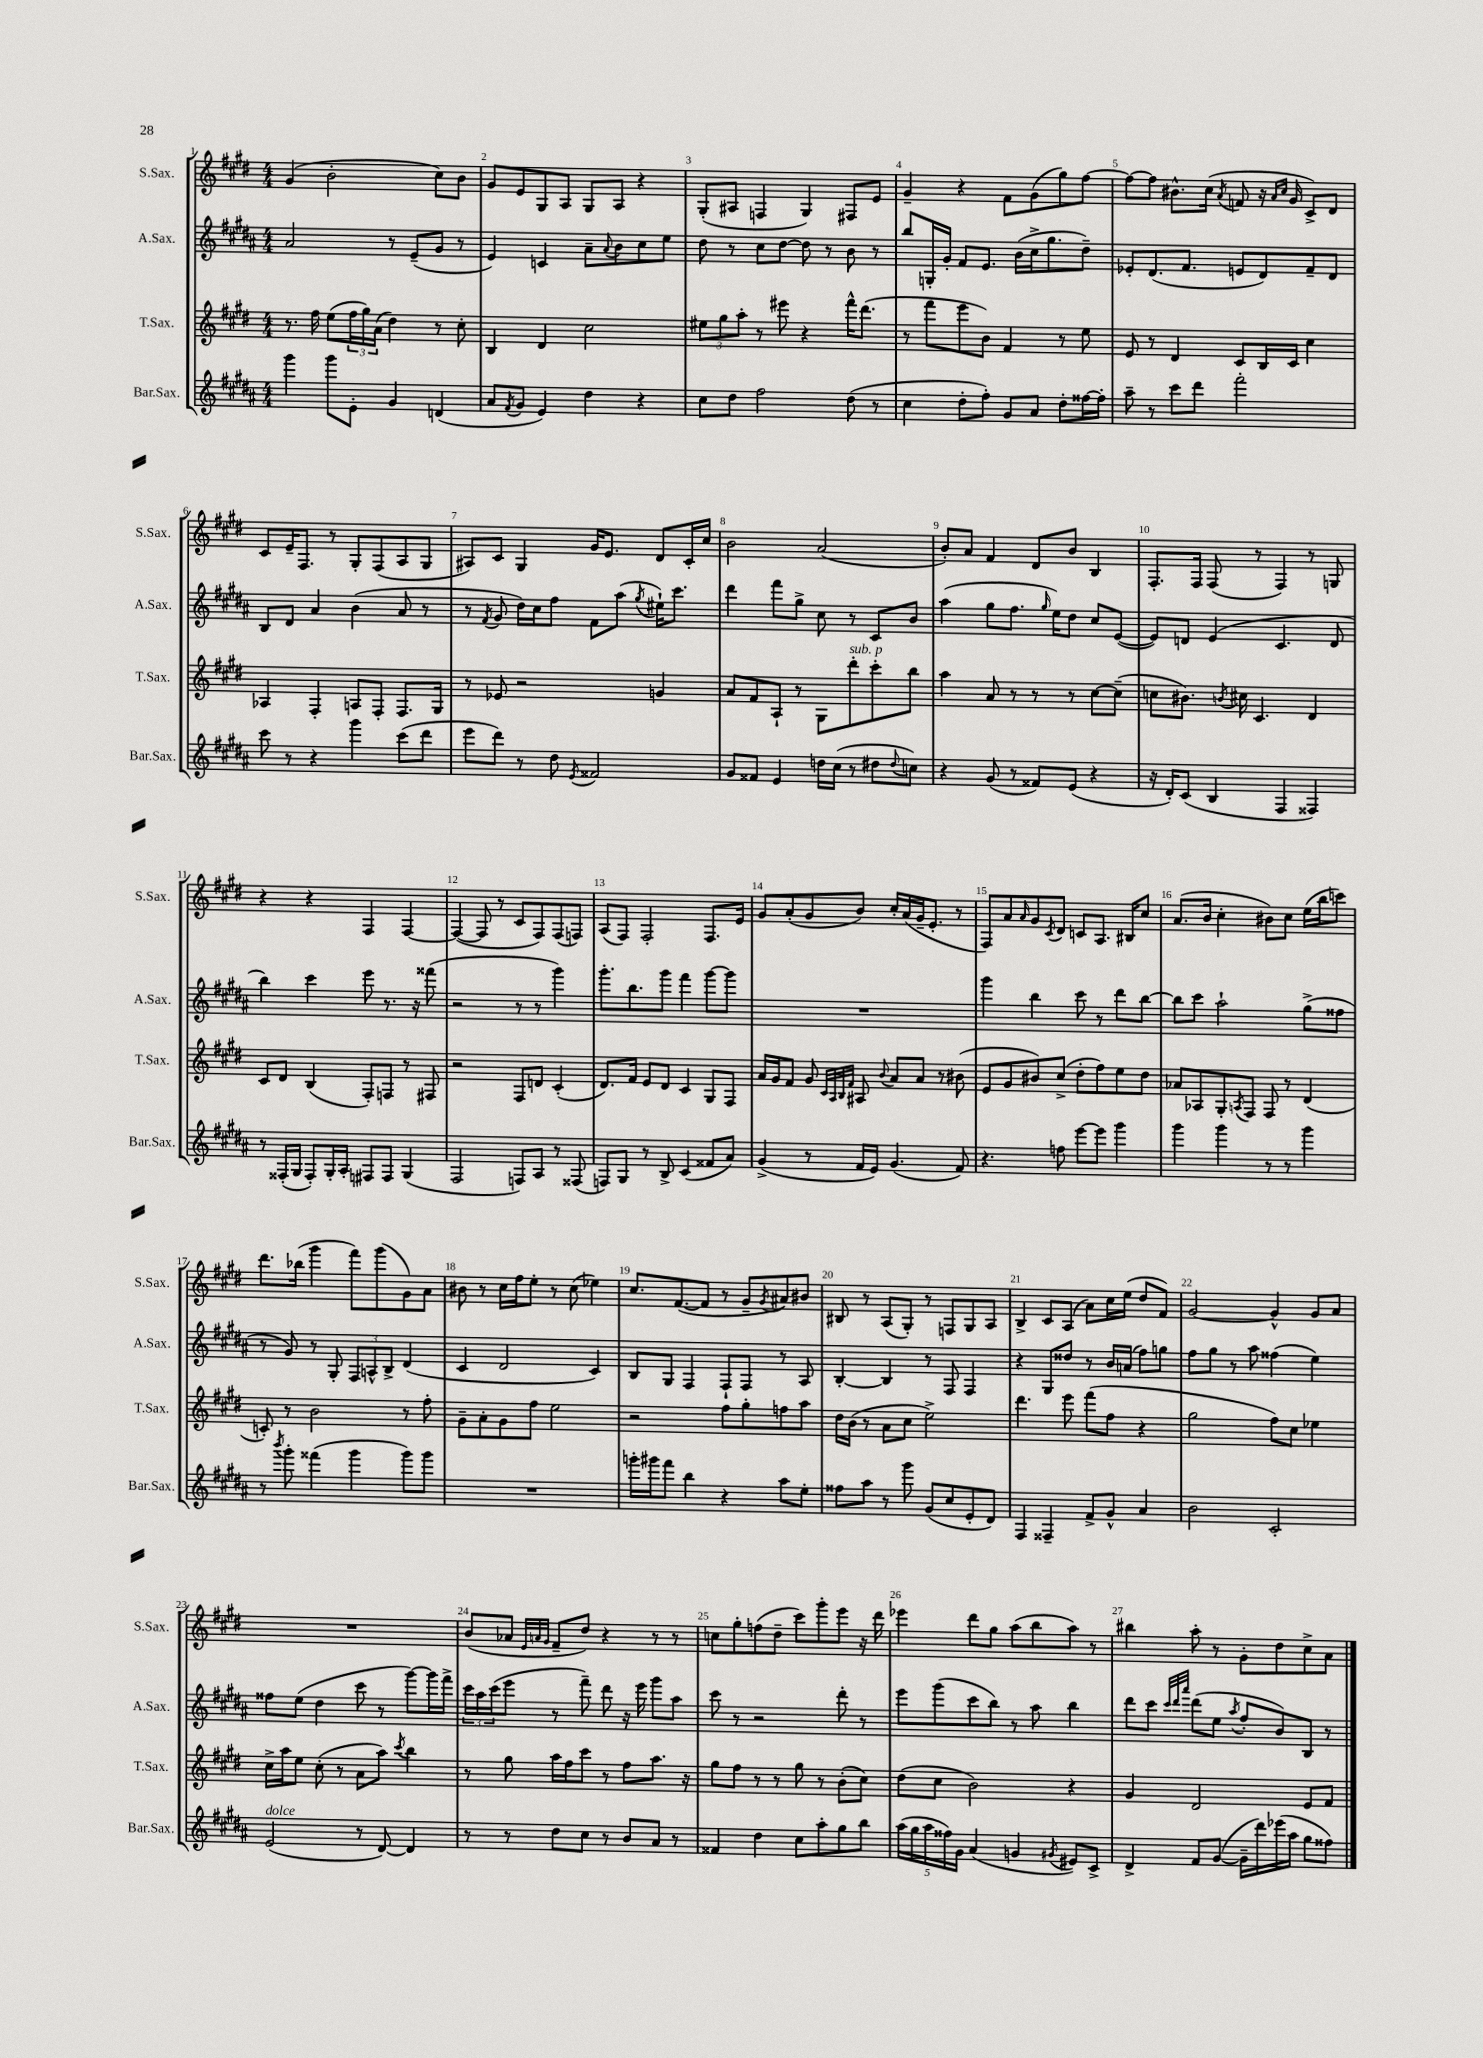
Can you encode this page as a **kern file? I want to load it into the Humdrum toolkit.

**kern	**kern	**kern	**kern
*staff4	*staff3	*staff2	*staff1
*clefG2	*clefG2	*clefG2	*clefG2
*k[f#c#g#d#a#]	*k[f#c#g#d#]	*k[f#c#g#d#a#]	*k[f#c#g#d#]
*M4/4	*M4/4	*M4/4	*M4/4
4ggg#\	8.r	2a#/	(4g#/
.	16ff#\	.	.
8ggg#\L	(8ee\L	.	2b'\
8e'\J	24ff#\L	.	.
.	24gg#\)	.	.
.	(24a\JJ	.	.
4g#/	4dd#\)	8r	.
.	.	(8e~/L	.
(4d/	8r	8g#/J	8cc#\L)
.	8cc#'\	8r	8b\J
=	=	=	=
8a#/L	4B/	4e/)	8g#/L
8qf#/	.	.	.
8g#/J	.	.	8e/
4e/)	4d#/	4c/	8G#/
.	.	.	8A/J
4dd#\	2cc#\	8a#~\L	8G#/L
.	.	8qqa#/	.
.	.	8b\	8A/J
4r	.	8cc#\	4r
.	.	8ee\J	.
=	=	=	=
8cc#\L	12ee#\L	8dd#\	(8G#'/L
.	12gg#\	.	.
8dd#\J	.	8r	8A#/J
.	12aa'\J	.	.
2ff#\	8r	8cc#\L	4F/
.	8eee#\	[8dd#\J	.
.	4r	8dd#\]	4G#/)
.	.	8r	.
(8dd#\	16fff#^^\LK	8b\	8F#/L
.	(8.ddd#\J	.	.
8r	.	8r	8e/J
=	=	=	=
4cc#\	8r	8bb/L	4g#~/
.	8fff#\L	16G'/L	.
.	.	16g#'/JJ	.
8dd#'\L	8eee\	8f#/L	4r
8ff#'\J)	8b\J)	8.e/J	.
8g#/L	4f#/	.	8f#\L
.	.	(16b\LL	.
8a#/J	.	16cc#^\J	(8g#\
.	.	8.gg#\	.
8dd#'\L	8r	.	8gg#\)
[16ff##\L	8ee\	8dd#~\J)	[8ff#\J
16ff##'\]JJ	.	.	.
=	=	=	=
8aa#~\	8e/	8e-'/L	8ff#\_L
8r	8r	(8.d#/	8ff#\]J
8ccc#\L	4d#/	.	8.b#^^\L
.	.	8.f#/J	.
8ddd#\J	.	.	.
.	.	.	(16cc#\Jk
.	.	.	8qa/
2fff#'\	8c#/L	8e/L	8f/
.	16B/L	8d#/)	16r
.	.	.	16qqa/LL
.	.	.	16qqcc#/JJ
.	16c#/JJ	.	16g#/
.	4cc#\	8f#~/	8c#^/L)
.	.	8d#/J	8d#/J
=	=	=	=
8ccc#\	4A-/	8B/L	8c#/L
8r	.	8d#/J	16e~/K
.	.	.	8.F#/J
4r	4F#'/	4a#/	.
.	.	.	8r
4ggg#\	8A/L	(4b\	8G#'/L
.	8F#'/J	.	(8F#/
(8ccc#\L	8.F#/L	8a#/	8A/
8ddd#\J	.	8r	8G#/J
.	16G#/Jk	.	.
=	=	=	=
8eee\L	8r	8r	8A#/L)
.	.	8qf#/	.
8ddd#\J)	8e-/	8g#/	8c#/J
8r	2r	16dd#\LL)	4G#/
.	.	16cc#\J	.
8dd#\	.	8ff#\J	.
8qe/	.	.	.
2f##/	.	8f#\L	16g#/LK
.	.	.	8.e/J
.	.	(8aa#\J	.
.	.	8qgg#/	.
.	4g/	16ee#`\LK)	8d#/L
.	.	8.ccc#\J	.
.	.	.	16c#'/L
.	.	.	16cc#/JJ
=	=	=	=
8g#/L	8a/L	4ddd#\	2b\
8f##/J	8f#/	.	.
4e/	8A`/J	8fff#\L	.
.	8r	8gg#^\J	.
16dd\LL	8G#\L	8cc#\	(2a/
(16cc#\JJ	.	.	.
8r	8ddd#'\	8r	.
8dd#\L	8ccc#'\	8c#/L	.
8qqdd#/	.	.	.
8cc\J)	8bb\J	8b/J	.
=	=	=	=
4r	4aa\	(4aa#\	8b'/L)
.	.	.	8a/J
(8g#/	8a/	8gg#\L	4f#/
8r	8r	8.ff#\J	.
8f##/L)	8r	.	8d#/L
.	.	16qqgg#/	.
.	.	16ee\LK)	.
(8e/J	8r	8dd#\J	8b/J
4r	[8cc#\L	8cc#/L	4B/
.	(8cc#~\]J	([8e/J	.
=	=	=	=
16r	8cc\L	8e/]L)	8.F#'/L
16d#'/LK)	.	.	.
(8c#/J	8.b#\J)	8d/J	.
.	.	.	16F#/Jk
4B/	.	(4e/	(8F#/
.	8qb/	.	.
.	16cc#\	.	.
.	4.c#/	.	8r
4F#/	.	4.c#/	4F#/)
4F##/)	4d#/	.	8r
.	.	8d/	8G/
=	=	=	=
8r	8c#/L	4bb\)	4r
(16F##'/LL	8d#/J	.	.
16G#/JJ	.	.	.
8F##'/L)	(4B/	4ccc#\	4r
16G#'/L	.	.	.
16A#'/JJ	.	.	.
8F#/L	8F#'/L)	8eee\	4F#/
8F#/J	8F/J	8.r	.
(4G#/	8r	.	[4F#/
.	.	16r	.
.	8F#/	(8fff##\	.
=	=	=	=
2F#/	2r	2r	(4F#/_
.	.	.	8F#/]
.	.	.	8r
8F/L)	8F#/L	8r	8c#/L
8A#/J	8d/J	8r	8F#/)
8r	(4c#'/	4ggg#\)	(8F#/
(8F##/	.	.	8F/J)
=	=	=	=
8F/L)	8.d#/L)	8.ggg#'\L	(8A/L
8G#/J	.	.	8F#/J)
.	16f#/Jk	8.bb\	.
8r	8e/L	.	2F#'/
8B^/	8d#/J	8ggg#\J	.
(4c#/	4c#/	4fff#\	.
8f##/L	8G#/L	[8ggg#\L	8.F#/L
8a#/J)	8F#/J	8ggg#\]J	.
.	.	.	16e/Jk
=	=	=	=
(4g#^/	16a/LL	1r	8g#/L
.	16g#/J	.	.
.	8f#/J	.	(8a'/
8r	8g#/	.	8g#/
.	32qqc#/LLL	.	.
.	32qqA/	.	.
.	32qqB/	.	.
.	32qqf#/JJJ	.	.
16f#/LL	8A#/	.	8b/J)
16e/JJ)	.	.	.
.	8qqb/	.	.
(4.g#/	8a/L	.	16cc#'/LL
.	.	.	(16a/
.	8a/J	.	16g#~/J
.	.	.	8.e'/J
.	8r	.	.
8f#/)	(8b#\	.	8r
=	=	=	=
4.r	8e/L	4ggg#\	8F#/L)
.	8g#/	.	8a/
.	.	.	16qqa/
.	8b#/)	4bb\	8g#/
.	.	.	8qc#/
8ff\	(8cc#^/J	.	8d#/J
[8eee\L	8dd#'\L	8ccc#\	8c/L
8eee\]J	8ff#\)	8r	8.A/J
4ggg#\	8ee\	8ddd#\L	.
.	.	.	16B#/LK
.	8dd#\J	[8bb\J	8cc#/J
=	=	=	=
4ggg#\	8a-/L	8bb\]L	(8.a/L
.	8A-/	8ccc#\J	.
.	.	.	16b/Jk
4ggg#\	8G#'/	2aa#`\	4cc#'\
.	8qA/	.	.
.	8F#/J	.	.
8r	8F#/	.	8b#\L)
8r	8r	.	8cc#\J
4ggg#\	(4d#/	(8gg#^\L	(16ee\LL
.	.	.	16bb\J
.	.	8ff##\J	8ccc\J)
=	=	=	=
8r	8c'/)	8r	8.ddd#\L
8qbbb/	.	.	.
8ggg#'\	8r	8g#/)	.
.	.	.	(16bb-\Jk
(4fff##\	2b\	8r	4ggg#\
.	.	8G#'/	.
4ggg#\	.	12F#/L	8fff#\L)
.	.	12A^^/	.
.	.	.	(8ggg#\
.	.	12B^/J	.
8ggg#\L)	8r	(4d#/	8g#\)
8ggg#\J	8ff#'\	.	8a\J
=	=	=	=
1r	8g#~\L	4c#/	8b#\
.	8a'\	.	8r
.	8g#\	2d#/	16cc#\LL
.	.	.	16ff#\J
.	8ff#\J	.	8ee'\J
.	2ee\	.	8r
.	.	.	(8cc#\
.	.	4c#/)	4ee-\)
=	=	=	=
16ggg'\LL	2r	8B/L	8.cc#/L
16ggg#\J	.	.	.
8fff#\J	.	8G#/J	.
.	.	.	([8.f#/
4bb\	.	4F#/	.
.	.	.	8f#/]J
4r	8ff#\L	8F#`/L	8r
.	8gg#'\	8F#/J	8g#~/L
.	.	.	8qg#/
8aa#\L	8ff\	8r	8a#/)
8ee'\J	8aa\J	8A#/	8b#/J
=	=	=	=
8ff##\L	16dd#\LL	[4B'/	8B#/
.	(16b\JJ	.	.
8aa#\J	8r	.	8r
8r	8a\L	4B/]	(8A/L
8ggg#\	8cc#\J	.	8G#'/J)
(8g#/L	2ee^\)	8r	8r
8cc#/	.	8F#/	8F/L
8e'/	.	4F#/	8G#/
8d#/J)	.	.	8A/J
=	=	=	=
4F#/	4.ddd#\	4r	4B^/
4F##~/	.	8G#/L	8c#/L
.	8eee\	8dd##/J	(8A/J
8f#^/L	(8fff#\L	8r	8a\L)
8g#^^/J	8ff#\J	16b/LL	16cc#\L
.	.	(16a/JJ	(16ee\JJ
4a#/	4r	8ff#\L)	8dd#/L
.	.	8gg\J	8f#/J)
=	=	=	=
2b\	2gg#\	8ff#\L	[2g#/
.	.	8gg#\J	.
.	.	8r	.
.	.	8aa#\	.
2c#'/	8ff#\L)	(4ff##\	4g#^^/]
.	8cc#\J	.	.
.	4ee-\	4ee\)	8g#/L
.	.	.	8a/J
=	=	=	=
(2e/	16cc#^\LL	8ff##\L	1r
.	16aa\J	.	.
.	8ee\J	(8ee\J	.
.	(8cc#'\	4dd#\	.
.	8r	.	.
8r	8a\L	8ccc#\	.
[8d#/)	8aa\J)	8r	.
.	8qccc#/	.	.
4d#/]	4bb\	[8ggg#\L)	.
.	.	16ggg#\]L	.
.	.	16fff#^\JJ	.
=	=	=	=
8r	8r	24ccc#\LL	(8b/L
.	.	24aa#\	.
.	.	(24ccc#\J	.
8r	8gg#\	8eee\J	8a-/J
.	.	.	32qqe/LLL
.	.	.	32qqa/
.	.	.	32qqg#/JJJ
8dd#\L	16aa\LL	8r	8f#~/L
.	16ff#\J	.	.
8cc#\J	8ccc#\J	8fff#~\)	8dd#/J)
8r	8r	8ddd#\	4r
8b/L	8ff#\L	16r	.
.	.	16eee\	.
8a#/J	8.aa\J	8ggg#\L	8r
8r	.	8aa#\J	8r
.	16r	.	.
=	=	=	=
4f##/	8gg#\L	8ccc#\	8cc\L
.	8ff#\J	8r	8gg#'\
4dd#\	8r	2r	(8ff\
.	8r	.	8dd#~\J
8cc#\L	8gg#\	.	8ccc#\L)
8aa#'\	8r	.	8ggg#'\
8gg#\	(8b'\L	8ddd#'\	8eee\J
8bb\J	8cc#\J)	8r	16r
.	.	.	16ddd#\
=	=	=	=
(20aa#\LL	(8dd#\L	8eee\L	4eee-\
20gg#\	.	.	.
20aa#\	.	.	.
.	8cc#\J	(8ggg#\	.
20ff##\)	.	.	.
20g#\JJ	.	.	.
(4a#/	2b\)	8ccc#\	8ddd#\L
.	.	8bb\J)	8gg#\J
4g/	.	8r	(8aa\L
.	.	8aa#\	8bb\
8qg#/	.	.	.
8e#/L)	4r	4bb\	8aa\J)
8c#^/J	.	.	8r
=	=	=	=
4d#^/	4g#/	8ddd#\L	4bb#\
.	.	8ccc#\J	.
.	.	32qqccc#/LLL	.
.	.	32qqddd#/	.
.	.	32qqaaa#/JJJ	.
8f#/L	2d#/	(8ddd#\L	8aa'\
([8g#/J	.	8ee\J	8r
.	.	8qaa#/	.
16g#~\]LL	.	8ff#'/L	8g#'\L
16ddd#\)	.	.	.
(16eee-\	.	8b/)	8dd#\
16aa#\JJ	.	.	.
8gg#\L	8e/L	8B/J	8cc#^\
8ff##\J)	8f#/J	8r	8a\J
==	==	==	==
*-	*-	*-	*-
